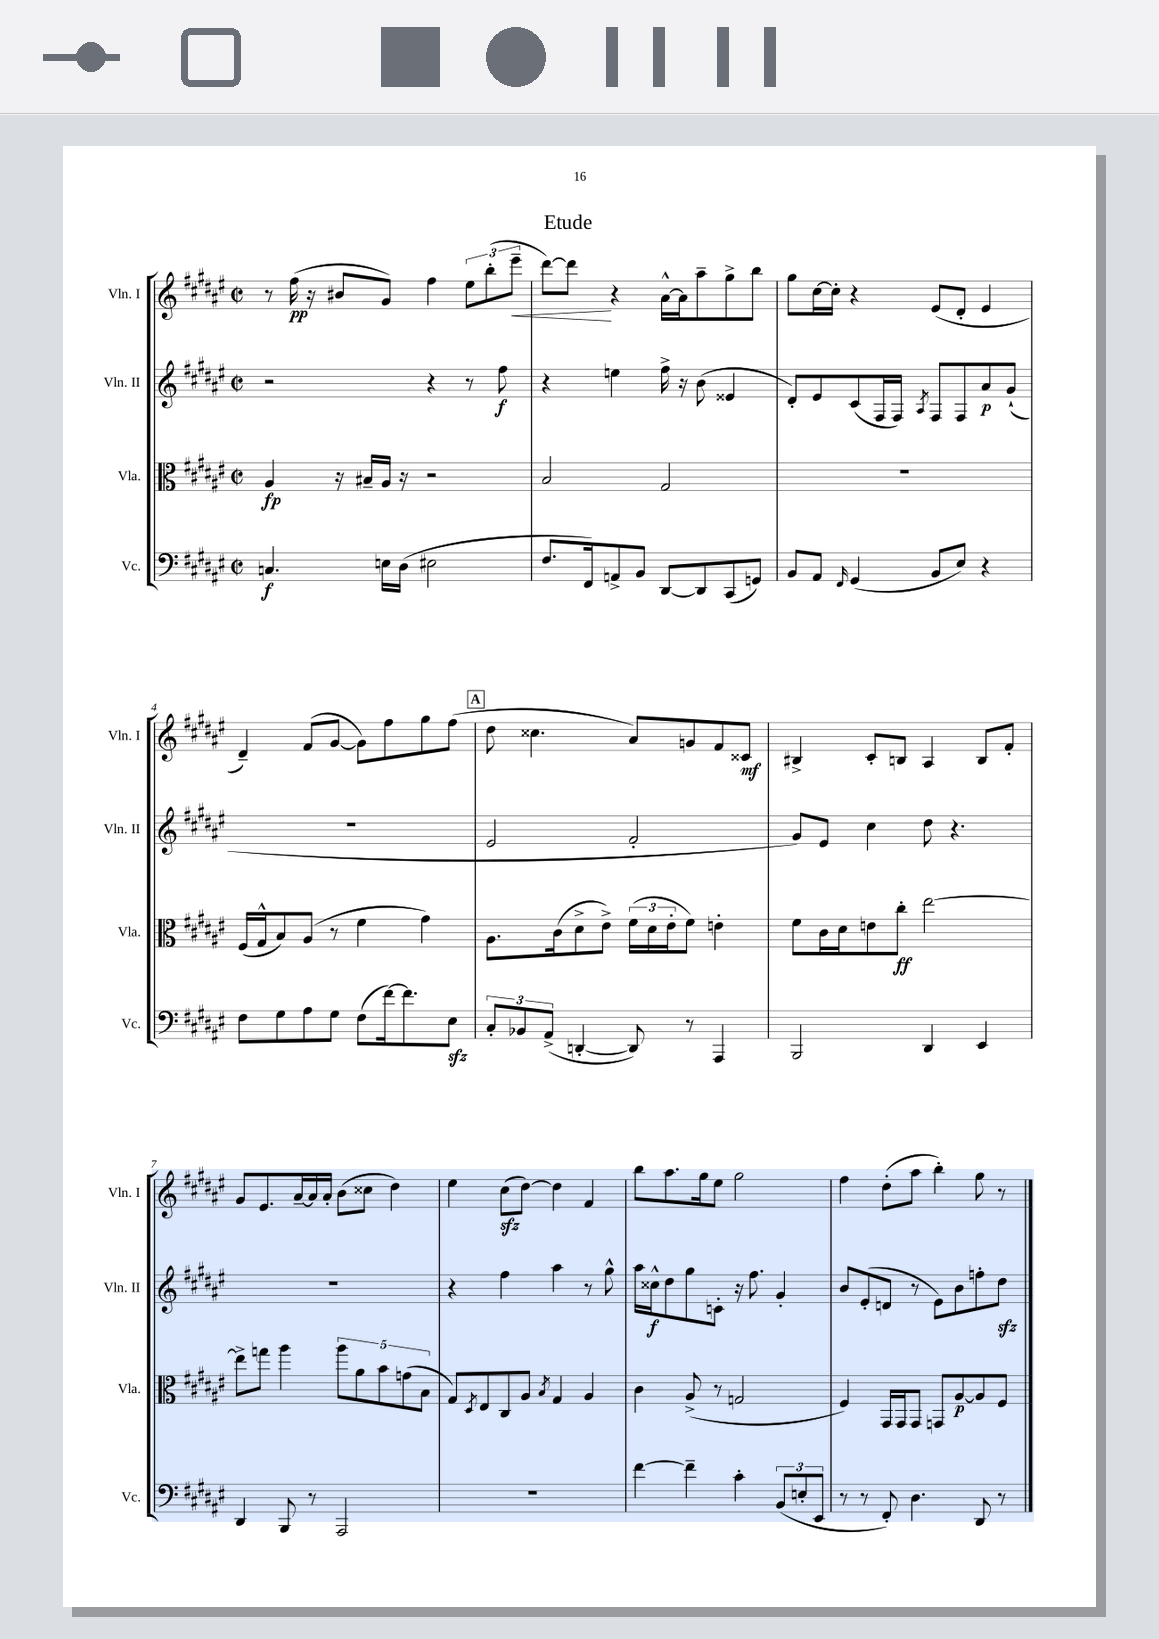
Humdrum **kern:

**kern	**kern	**kern	**kern
*staff4	*staff3	*staff2	*staff1
*clefF4	*clefC3	*clefG2	*clefG2
*k[f#c#g#d#a#e#]	*k[f#c#g#d#a#e#]	*k[f#c#g#d#a#e#]	*k[f#c#g#d#a#e#]
*M2/2	*M2/2	*M2/2	*M2/2
*met(c|)	*met(c|)	*met(c|)	*met(c|)
4.C	4A#	2r	8r
.	.	.	(16ff#
.	.	.	16r
.	16r	.	8b#
.	16B#~	.	.
16E	16A#	.	8g#)
(16D#	16r	.	.
2E#	2r	4r	4ff#
.	.	8r	12ee#
.	.	.	(12bb'
.	.	8ff#	.
.	.	.	12eee#~
=	=	=	=
8.F#	2B	4r	[8ddd#)
.	.	.	8ddd#]
16FF#)	.	.	.
8AA^	.	4ee	4r
8BB	.	.	.
[8DD#	2G#	16ff#^	[16a#^^
.	.	16r	16a#]
8DD#]	.	(8b	8aa#~
(8CC#	.	4e##	8gg#^
8GG)	.	.	8bb
=	=	=	=
8BB	1r	8d#')	8gg#
8AA#	.	8e#	[16cc#
.	.	.	16cc#']
16qqFF#	.	.	.
(4GG#	.	(8c#	4r
.	.	16F#	.
.	.	16F#)	.
.	.	8qA#	.
8BB	.	8F#	(8e#
8E#)	.	8F#	8d#'
4r	.	8a#	4e#
.	.	(8g#`	.
=	=	=	=
8F#	(16F#	1r	4d#~)
.	16G#^^	.	.
8G#	8B)	.	.
8A#	(8A#	.	(8f#
8G#	8r	.	[8g#
(8F#	4f#	.	8g#])
[16f#)	.	.	8ff#
8.f#]	.	.	.
.	4g#)	.	8gg#
8E#	.	.	(8ff#
=	=	=	=
12C#'	8.A#	2e#	8dd#
12BB-	.	.	.
.	.	.	4.cc##
(12AA#^	.	.	.
.	(16c#	.	.
[4DD'	8d#^	.	.
.	8e#^)	.	.
8DD])	(24f#	2f#'	8a#)
.	24d#	.	.
.	24e#'	.	.
8r	8f#)	.	8g
4AAA#	4e'	.	8f#
.	.	.	8c##
=	=	=	=
2BBB	8f#	8g#)	4B#^
.	16c#	8e#	.
.	16d#	.	.
.	8e	4cc#	8c#'
.	8cc#'	.	8B
4DD#	[2ee#	8dd#	4A#
.	.	4.r	.
4EE#	.	.	8B
.	.	.	8f#'
=	=	=	=
4DD#	8ee#^]	1r	8g#
.	8gg	.	8.e#
8BBB	4aa#	.	.
.	.	.	[16a#~
8r	.	.	16a#]
.	.	.	16a#'
2AAA#	10aa#	.	(8b
.	10a#	.	.
.	.	.	8cc##
.	10b	.	.
.	.	.	4dd#)
.	(10g	.	.
.	10B	.	.
=	=	=	=
1r	8G#)	4r	4ee#
.	8qD#	.	.
.	8E#	.	.
.	8C#	4ff#	(8cc#
.	8A#	.	[8dd#)
.	8qB	.	.
.	4G#	4aa#	4dd#]
.	4A#	8r	4f#
.	.	8gg#^^	.
=	=	=	=
[4f#	4c#	16aa#	8bb
.	.	16cc##^^	.
.	.	8dd#	8.aa#
4f#~]	(8A#^	8gg#	.
.	.	.	16gg#
.	8r	8c'	8ee#
4c#'	2G	16r	2gg#
.	.	8.ff#	.
(12BB	.	4g#'	.
12E'	.	.	.
12EE#	.	.	.
=	=	=	=
8r	4F#)	8b	4ff#
8r	.	(8e#'	.
8FF#')	16GG#	8d	(8dd#'
.	16GG#	.	.
4.D#	8GG#	8r	8aa#
.	8GG	8e#)	4bb')
.	[8A#	8b	.
8DD#	8A#]	8ff'	8gg#
8r	8F#	8dd#	8r
==	==	==	==
*-	*-	*-	*-
